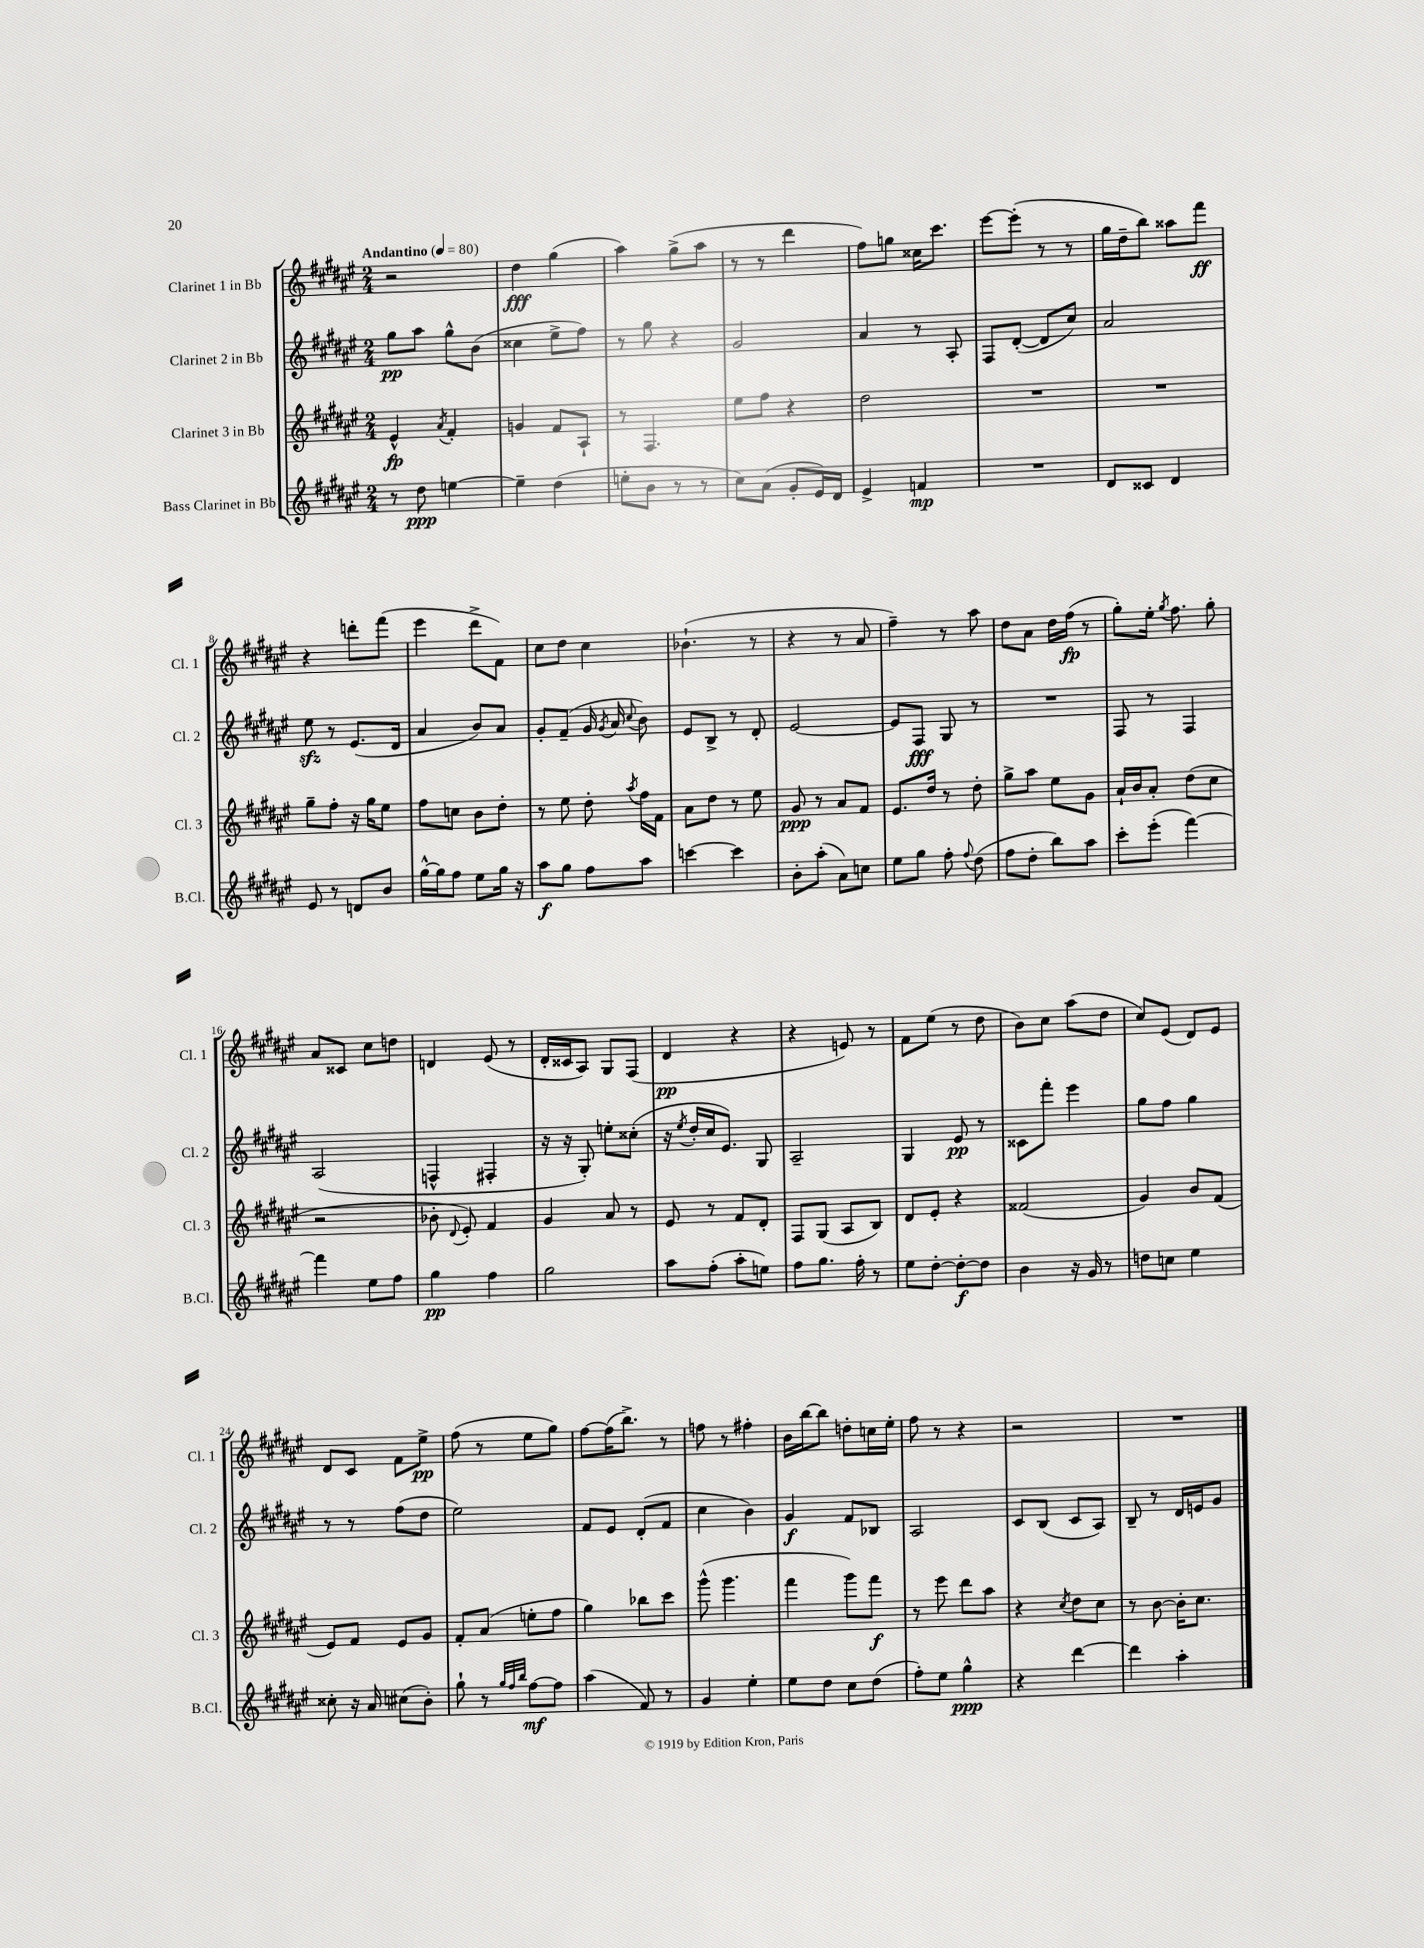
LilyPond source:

<<
\new StaffGroup <<
\new Staff = "s0" \with { instrumentName = "Clarinet 1 in Bb" shortInstrumentName = "Cl. 1" } {
    \clef treble \key fis \major \numericTimeSignature \time 2/4 \tempo "Andantino" 4 = 80
    \autoBeamOff r2 |
    dis''4\fff gis''4( |
    ais''4) gis''8[->( ais''8] |
    r8 r8 dis'''4 |
    fis''8[) g''8] cisis''16[ cis'''8.] |
    eis'''8[~ eis'''8]-.( r8 r8 |
    gis''16[ dis''16-- b''8]) aisis''8[ fis'''8]\ff |
    r4 d'''8[-. fis'''8]( |
    eis'''4 dis'''8[-> fis'8]) |
    cis''8[ dis''8] cis''4 |
    bes'4.-!( r8 |
    r4 r8 ais'8 |
    fis''4--) r8 ais''8 |
    dis''8[ ais'8] dis''16[ fis''16]\fp( r8 |
    gis''8[-.) eis''16]-. \acciaccatura { gis''8 } fis''8. gis''8-. |
    ais'8[ cisis'8] cis''8[ d''8] |
    d'4 eis'8( r8 |
    dis'16[-. cisis'16 ais8]) gis8[ fis8]( |
    dis'4\pp r4 |
    r4 e'8) r8 |
    fis'8[ eis''8]( r8 dis''8 |
    b'8[) cis''8] ais''8[( dis''8] |
    cis''8[) eis'8]( dis'8[) eis'8] |
    dis'8[ cis'8] fis'8[ eis''8]->\pp |
    fis''8( r8 eis''8[ gis''8]) |
    fis''8[~ fis''16( b''8.]->) r8 |
    f''8 r8 fis''4-. |
    b'16[ b''16~ b''8] d''8[-. c''16 eis''16]-. |
    fis''8 r8 r4 |
    r2 |
    R2 \bar "|." |
}
\new Staff = "s1" \with { instrumentName = "Clarinet 2 in Bb" shortInstrumentName = "Cl. 2" } {
    \clef treble \key fis \major \numericTimeSignature \time 2/4
    \autoBeamOff gis''8[\pp ais''8] gis''8[-^ b'8]( |
    cisis''4 eis''8[-> fis''8]) |
    r8 gis''8 r4 |
    gis'2 |
    ais'4 r8 ais8-. |
    fis8[ dis'8]~-.( dis'8[ cis''8]) |
    ais'2 |
    eis''8\sfz r8 eis'8.[( dis'16] |
    ais'4 b'8[) ais'8] |
    gis'8[-. fis'8]--( gis'16 \acciaccatura { gis'8 } ais'16 \appoggiatura { cis''8 } b'8) |
    eis'8[ b8]-> r8 dis'8-. |
    eis'2~ |
    eis'8[ fis8]\fff gis8 r8 |
    R2 |
    fis8 r8 fis4 |
    ais2( |
    f4-^ fis4-. |
    r16 r16 gis8-.) e''8[-. cisis''8]-.( |
    r16 \acciaccatura { eis''8 } dis''16[-. cis''16 eis'8.]) gis8 |
    ais2-- |
    gis4 eis'8\pp r8 |
    cisis'8[ fis'''8]-. eis'''4 |
    gis''8[ fis''8] gis''4 |
    r8 r8 fis''8[( dis''8] |
    eis''2) |
    fis'8[ eis'8] dis'8[-.( fis'8] |
    cis''4 b'4) |
    gis'4\f fis'8[ bes8] |
    ais2 |
    cis'8[ b8]( cis'8[ ais8]) |
    b8-- r8 dis'16[ e'16 gis'8] \bar "|." |
}
\new Staff = "s2" \with { instrumentName = "Clarinet 3 in Bb" shortInstrumentName = "Cl. 3" } {
    \clef treble \key fis \major \numericTimeSignature \time 2/4
    \autoBeamOff eis'4-^\fp \acciaccatura { ais'8 } fis'4-. |
    g'4 fis'8[ ais8]-! |
    r8 fis4. |
    eis''8[ fis''8] r4 |
    dis''2 |
    R2 |
    R2 |
    gis''8[-- fis''8]-. r16 gis''16[ eis''8] |
    fis''8[ c''8] b'8[ dis''8]-. |
    r8 eis''8 dis''8-. \acciaccatura { ais''8 } fis''16[ fis'16] |
    ais'8[ dis''8] r8 eis''8 |
    gis'8\ppp r8 ais'8[ fis'8] |
    eis'8.[ dis''16] r8 dis''8-. |
    gis''8[-> ais''8] eis''8[ gis'8] |
    ais'16[-! b'16 ais'8]-. dis''8[( cis''8] |
    r2 |
    bes'8-. \appoggiatura { dis'8 } eis'8-.) fis'4 |
    gis'4 ais'8 r8 |
    eis'8 r8 fis'8[ dis'8]-. |
    fis8[ gis8]( ais8[ b8]) |
    dis'8[ eis'8]-. r4 |
    fisis'2( |
    gis'4) b'8[ fis'8]( |
    eis'8[) fis'8] eis'8[ gis'8] |
    fis'8[-. ais'8]( e''8[-. fis''8] |
    gis''4) bes''8[ cis'''8] |
    gis'''8-^( gis'''4. |
    fis'''4 gis'''8[) fis'''8]\f |
    r8 eis'''8 dis'''8[ ais''8] |
    r4 \acciaccatura { cis''8 } dis''8[ cis''8] |
    r8 b'8~ b'16[-. cis''8.] \bar "|." |
}
\new Staff = "s3" \with { instrumentName = "Bass Clarinet in Bb" shortInstrumentName = "B.Cl." } {
    \clef treble \key fis \major \numericTimeSignature \time 2/4
    \autoBeamOff r8 dis''8\ppp e''4~ |
    e''4-- dis''4( |
    e''8[-. b'8] r8 r8 |
    cis''8[) ais'8]( gis'8[-. eis'16) dis'16] |
    eis'4-> f'4\mp |
    R2 |
    dis'8[ cisis'8] dis'4 |
    eis'8 r8 d'8[ b'8] |
    gis''16[~-^ gis''16 fis''8] eis''8[ gis''16] r16 |
    ais''8[\f gis''8] fis''8[ ais''8] |
    c'''4~ c'''4 |
    b'8[-. ais''8]-.( ais'8[) c''8] |
    eis''8[ gis''8] fis''8-. \appoggiatura { fis''8 } dis''8( |
    fis''8[ dis''8]-. b''8[) ais''8] |
    cis'''8[-. eis'''8]-.( fis'''4~) |
    fis'''4 eis''8[ fis''8] |
    gis''4\pp fis''4 |
    gis''2 |
    ais''8[ fis''8]-.( ais''8[-. e''8]) |
    fis''8[ gis''8.] fis''16-. r8 |
    eis''8[ dis''8]~-. dis''8[~-.\f dis''8] |
    b'4 r16 gis'16 r8 |
    d''8[ c''8] eis''4 |
    cisis''8-. r16 ais'16 cis''8[( b'8]-.) |
    gis''8-! r8 \grace { gis''32[ fis''32 b''32] } fis''8[~\mf fis''8] |
    ais''4( fis'8) r8 |
    gis'4 eis''4-. |
    eis''8[ dis''8] cis''8[ dis''8]( |
    fis''8[-.) eis''8] gis''4-^\ppp |
    r4 dis'''4~ |
    dis'''4 ais''4-. \bar "|." |
}
>>
>>
